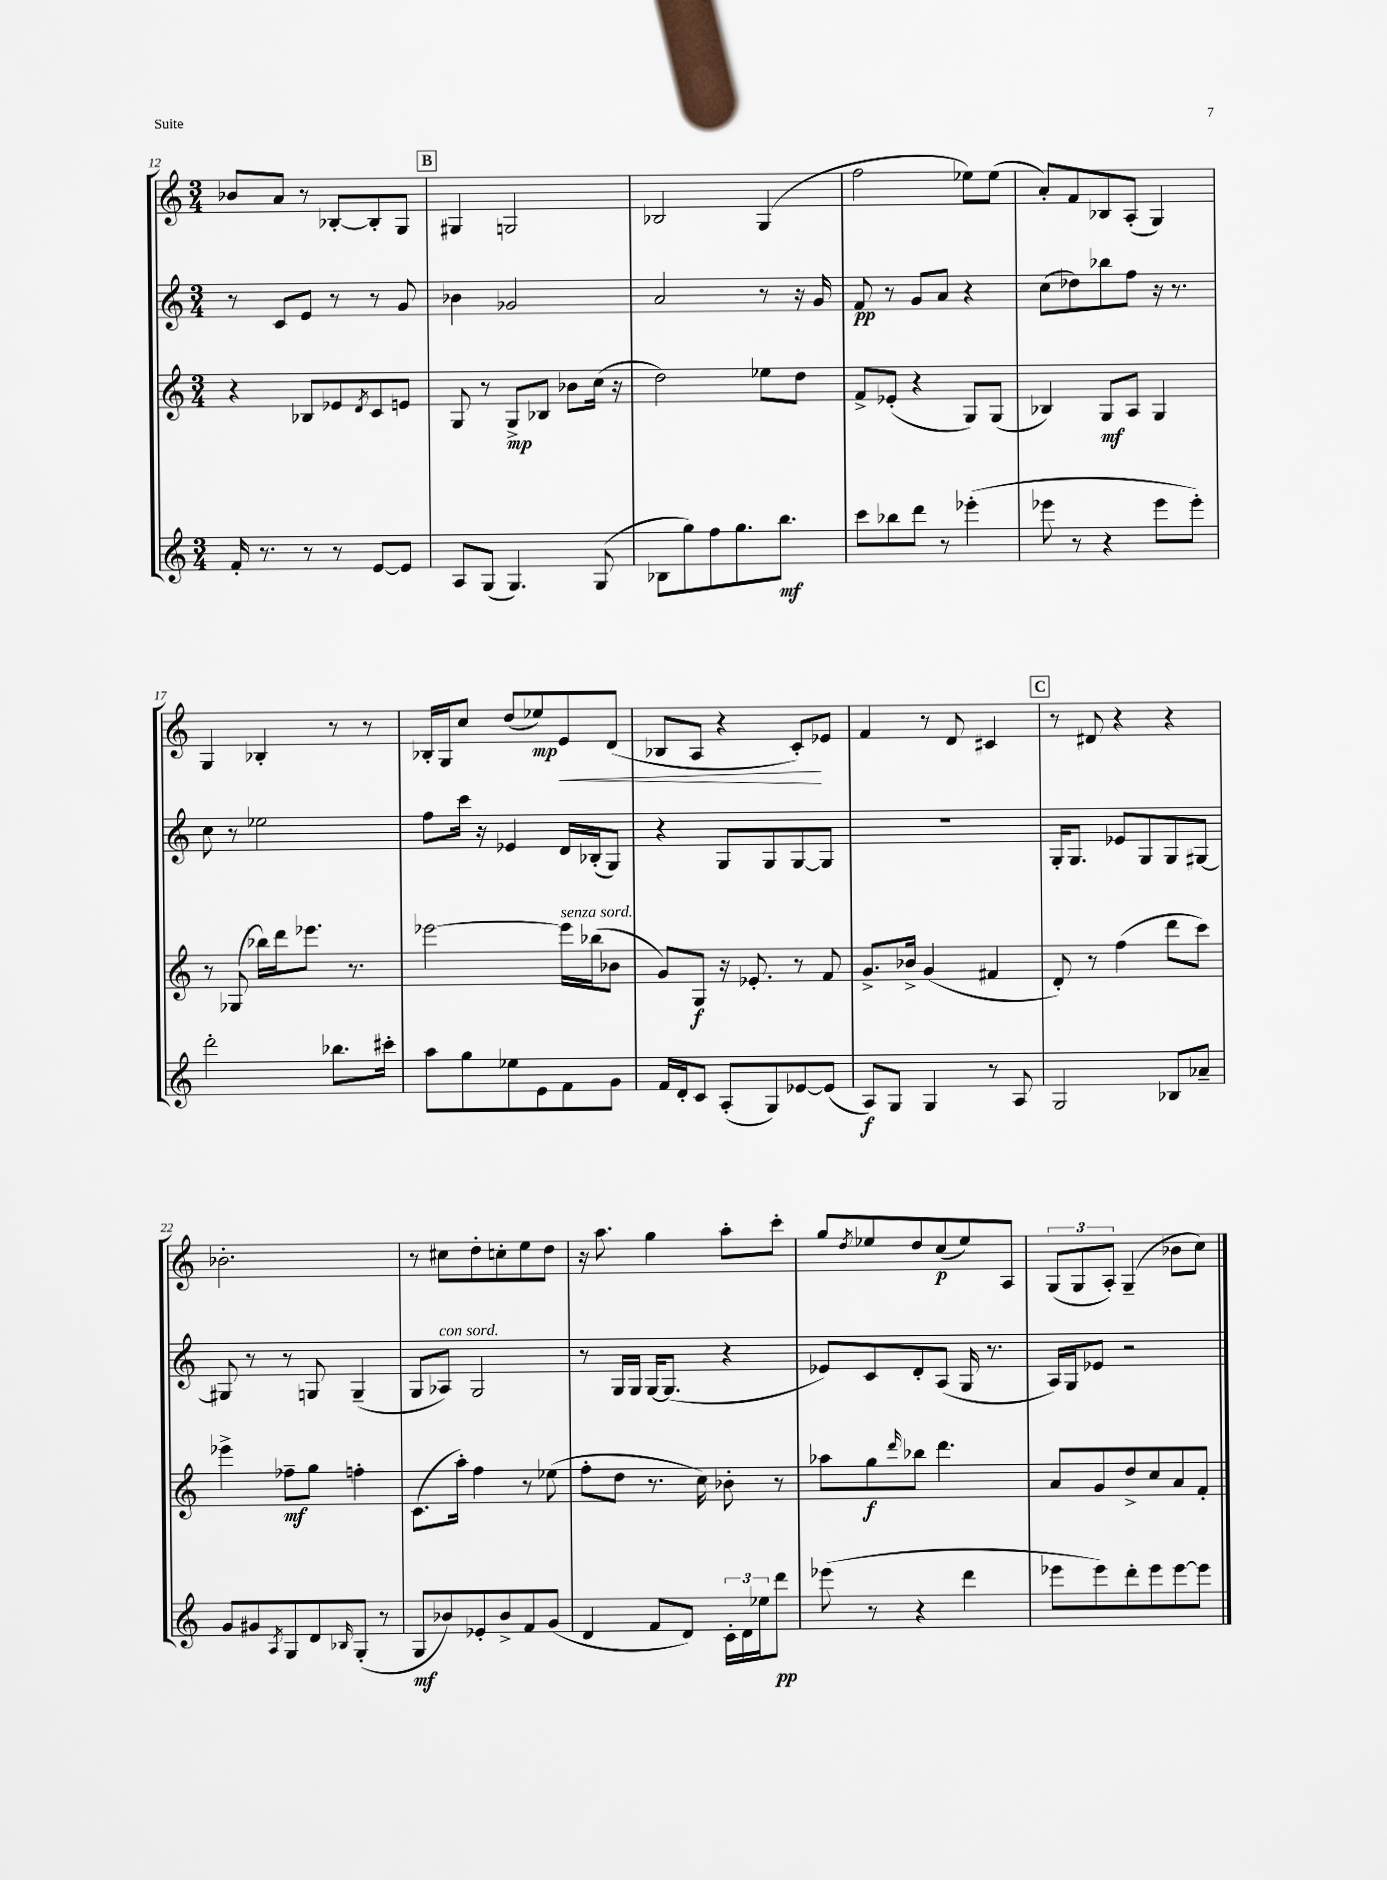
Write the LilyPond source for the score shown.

<<
\new StaffGroup <<
\new Staff = "s0" {
    \clef treble \key c \major \numericTimeSignature \time 3/4
    bes'8 a'8 r8 bes8~-. bes8-. g8 |
    \mark \markup { \box "B" } gis4 g2 |
    bes2 g4( |
    f''2 ees''8) ees''8( |
    a'8-.) f'8 bes8 a8-.( g4) |
    g4 bes4-. r8 r8 |
    bes16-. g16 c''8 d''8( ees''8\mp) e'8\< d'8( |
    bes8 a8 r4 c'8-.\!) ees'8 |
    f'4 r8 d'8 cis'4 |
    \mark \markup { \box "C" } r8 dis'8 r4 r4 |
    bes'2.-. |
    r8 cis''8 d''8-. c''8-. e''8 d''8 |
    r16 a''8. g''4 a''8-. c'''8-. |
    g''8 \acciaccatura { d''8 } ees''8 d''8 c''8\p( ees''8) a8 |
    \tuplet 3/2 { g8( g8 a8-.) } g4--( bes'8 c''8) \bar "|." |
}
\new Staff = "s1" {
    \clef treble \key c \major \numericTimeSignature \time 3/4
    r8 c'8 e'8 r8 r8 g'8 |
    \mark \markup { \box "B" } bes'4 ges'2 |
    a'2 r8 r16 g'16 |
    f'8\pp r8 g'8 a'8 r4 |
    c''8( des''8) bes''8 f''8 r16 r8. |
    c''8 r8 ees''2 |
    f''8 c'''16 r16 ees'4 d'16 bes16-.( g8) |
    r4 g8 g8 g8~ g8 |
    R2. |
    \mark \markup { \box "C" } g16-. g8. ees'8 g8 g8 gis8~ |
    gis8 r8 r8 g8 g4--( |
    g8 aes8^\markup { \italic "con sord." }) g2 |
    r8 g16 g16 g16~ g8.( r4 |
    ees'8) c'8 d'8-. a8( g16 r8. |
    a16) g16 ees'8 r2 \bar "|." |
}
\new Staff = "s2" {
    \clef treble \key c \major \numericTimeSignature \time 3/4
    r4 bes8 ees'8 \acciaccatura { d'8 } c'8 e'8 |
    \mark \markup { \box "B" } g8 r8 g8->\mp bes8 bes'8 c''16( r16 |
    d''2) ees''8 d''8 |
    f'8-> ees'8-.( r4 g8) g8( |
    bes4) g8\mf a8 g4 |
    r8 ges8( bes''16) d'''16 ees'''8. r8. |
    ees'''2~ ees'''16^\markup { \italic "senza sord." } bes''16( bes'8 |
    g'8) g8\f r16 ees'8.-. r8 f'8 |
    g'8.-> bes'16-> g'4( fis'4 |
    \mark \markup { \box "C" } d'8-.) r8 f''4( d'''8 c'''8) |
    ees'''4-> fes''8--\mf g''8 f''4-. |
    c'8.( a''16-.) f''4 r8 ees''8( |
    f''8-. d''8 r8. c''16) bes'8-. r8 |
    aes''8 g''8\f \grace { d'''16 } bes''8 d'''4. |
    a'8 g'8 d''8-> c''8 a'8 f'8-. \bar "|." |
}
\new Staff = "s3" {
    \clef treble \key c \major \numericTimeSignature \time 3/4
    f'16-. r8. r8 r8 e'8~ e'8 |
    \mark \markup { \box "B" } a8 g8( g4.) g8( |
    bes8 g''8) f''8 g''8. b''8.\mf |
    c'''8 bes''8 d'''8 r8 ees'''4-.( |
    ees'''8 r8 r4 ees'''8 ees'''8-.) |
    d'''2-. bes''8. cis'''16-. |
    a''8 g''8 ees''8 e'8 f'8 g'8 |
    f'16 d'16-. c'8 a8-.( g8) ees'8~ ees'8( |
    a8\f) g8 g4 r8 a8 |
    \mark \markup { \box "C" } g2 bes8 aes'8-- |
    g'8 gis'8 \acciaccatura { a8 } g8 d'8 \grace { bes16 } g8-.( r8 |
    g8\mf bes'8) ees'8-. bes'8-> f'8 g'8( |
    d'4 f'8 d'8) \tuplet 3/2 { c'16-. d'16 ees''16 } d'''8\pp |
    ees'''8( r8 r4 d'''4 |
    ees'''8 ees'''8) d'''8-. ees'''8 ees'''8~ ees'''8 \bar "|." |
}
>>
>>
\layout { \context { \Score currentBarNumber = #12 } }
